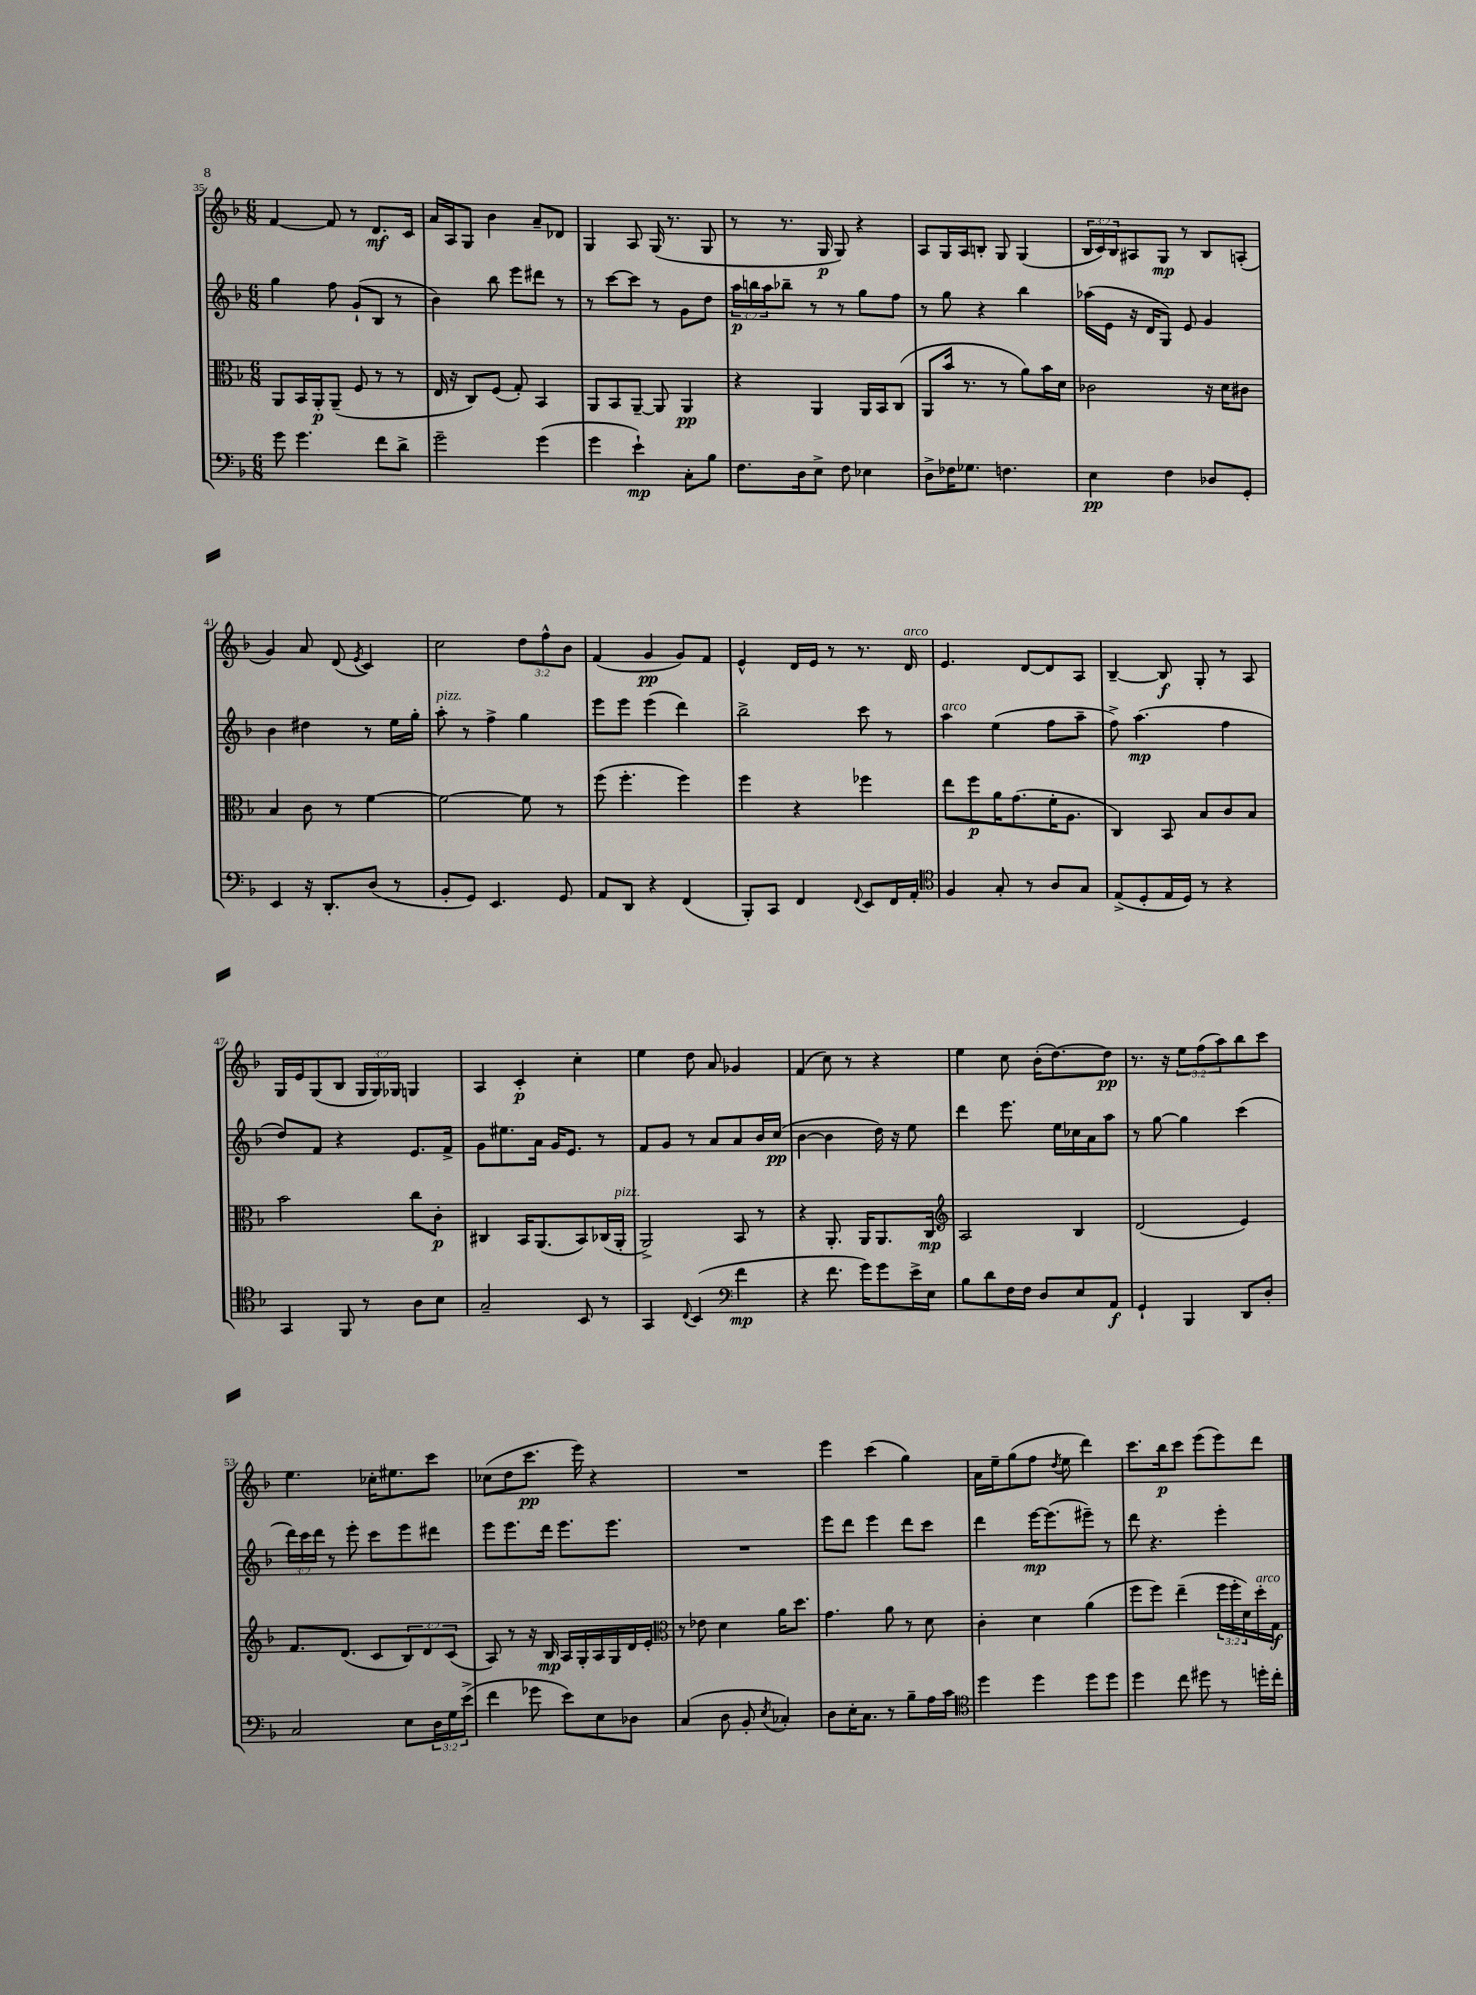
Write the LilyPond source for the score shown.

<<
\new StaffGroup <<
\new Staff = "s0" {
    \clef treble \key f \major \numericTimeSignature \time 6/8 \override Staff.TupletNumber.text = #tuplet-number::calc-fraction-text
    f'4~ f'8 r8 d'8.\mf c'16 |
    a'16 a16 g8 bes'4 a'8-- des'8 |
    g4 a8 g16( r8. g8 |
    r8 r8. g16\p g8) r4 |
    a8 g16 a16 b8-. g8 g4( |
    \tuplet 3/2 { bes16 c'16) bes16 } ais8 g8\mp r8 bes8 a8-.( |
    g'4) a'8 d'8( \acciaccatura { e'8 } c'4) |
    c''2 \tuplet 3/2 { d''8 f''8-^ bes'8 } |
    f'4( g'4\pp g'8) f'8 |
    e'4-^ d'16 e'16 r8 r8. d'16^\markup { \italic "arco" } |
    e'4. d'8~ d'8 a8 |
    bes4~-- bes8\f g8-. r8 a8 |
    g16 e'16 g8( bes8 \tuplet 3/2 { g16 g16) ges16 } g4 |
    a4 c'4-.\p c''4-. |
    e''4 d''8 a'8 ges'4 |
    f'4( c''8) r8 r4 |
    e''4 c''8 bes'16-.( d''8.~) d''8\pp |
    r8. r16 \tuplet 3/2 { e''8 f''8( a''8) } bes''8 c'''8 |
    e''4. ces''16-. eis''8. c'''8 |
    ces''8( d''8 c'''8.\pp e'''16) r4 |
    R2. |
    e'''4 c'''4( g''4) |
    a'16 e''16-- g''8( f''8 \acciaccatura { d''8 } e''8 d'''4) |
    c'''8. bes''16\p c'''8 e'''8( e'''8) d'''8 \bar "|." |
}
\new Staff = "s1" {
    \clef treble \key f \major \numericTimeSignature \time 6/8 \override Staff.TupletNumber.text = #tuplet-number::calc-fraction-text
    g''4 f''8 g'8-!( bes8 r8 |
    bes'4) bes''8 e'''8 dis'''8 r8 |
    r8 c'''8~ c'''8 r8 g'8 d''8 |
    \tuplet 3/2 { a''16\p b''16 a''16 } bes''8-- r8 r8 g''8 f''8 |
    r8 g''8 r4 bes''4 |
    aes''16( e'16 r16 d'16 g8) e'8 g'4 |
    bes'4 dis''4 r8 e''16 g''16-. |
    a''8-.^\markup { \italic "pizz." } r8 f''4-> g''4 |
    e'''8 e'''8 e'''4( d'''4) |
    bes''2-> c'''8 r8 |
    a''4^\markup { \italic "arco" } e''4( f''8 a''8-- |
    f''8->) a''4.\mp( f''4 |
    d''8) f'8 r4 e'8. f'16-> |
    g'8 eis''8. a'16 g'16 e'8. r8 |
    f'8 g'8 r8 a'8 a'8 bes'16 c''16\pp( |
    bes'4~ bes'4 d''16) r16 e''8 |
    d'''4 e'''8. e''16 ces''16 a'16 a''8 |
    r8 g''8~ g''4 c'''4( |
    \tuplet 3/2 { d'''16) c'''16 d'''16 } r8 e'''8-. c'''8 e'''8 dis'''8 |
    e'''8 e'''8. d'''16 e'''8. e'''8. |
    R2. |
    e'''8 d'''8 e'''4 d'''8 c'''8 |
    d'''4 e'''16~\mp e'''8.( eis'''8--) r8 |
    d'''8 r4. e'''4-. \bar "|." |
}
\new Staff = "s2" {
    \clef alto \key f \major \numericTimeSignature \time 6/8 \override Staff.TupletNumber.text = #tuplet-number::calc-fraction-text
    a,8 bes,16 a,16-.\p a,8--( f8 r8 r8 |
    e16 r16 c8) f8( g8-.) bes,4 |
    a,8 bes,8 a,8~-- a,8 a,4\pp |
    r4 a,4 a,16 bes,16 c8( |
    a,8 bes'16 r8. r8 a'8) bes'16 d'16 |
    ces'2 r16 d'16 cis'8 |
    bes4 c'8 r8 f'4~ |
    f'2~ f'8 r8 |
    f''8( f''4.-. f''4) |
    f''4 r4 fes''4 |
    e''8 f''8\p a'16 g'8.( f'16-. a8. |
    c4) bes,8 bes8 c'8 bes8 |
    bes'2 c''8 c'8-.\p |
    cis4 bes,16 a,8.( bes,8) ces16( a,16-.^\markup { \italic "pizz." } |
    a,2->) bes,8 r8 |
    r4 a,8.-. a,16 a,8. c16\mp |
    \clef treble a2 bes4 |
    d'2( e'4) |
    f'8. d'8.( c'8 \tuplet 3/2 { bes8) d'8 c'8( } |
    a8) r8 r16 bes16\mp a16 g16-. a16 g16 d'16 e'16-. |
    \clef alto r8 ees'8 d'4 a'16 d''8. |
    g'4. a'8 r8 d'8 |
    c'4-. d'4 a'4( |
    f''8 f''8) e''4--( \tuplet 3/2 { f''16 f''16-. d'16) } d''16-.^\markup { \italic "arco" } g16\f \bar "|." |
}
\new Staff = "s3" {
    \clef bass \key f \major \numericTimeSignature \time 6/8 \override Staff.TupletNumber.text = #tuplet-number::calc-fraction-text
    g'8 g'4. f'8 d'8-> |
    g'2-- g'4( |
    g'4 e'4-!\mp) c8-. bes8 |
    f8. d16 e8-> f8 ees4 |
    d8-> fes16 ges8. f4. |
    e4\pp f4 des8 g,8-. |
    e,4 r16 d,8.-. d8( r8 |
    bes,8-. g,8) e,4. g,8 |
    a,8 d,8 r4 f,4( |
    bes,,8-.) c,8 f,4 \appoggiatura { f,8 } e,8 f,16 a,16-. |
    \clef tenor f4 g8-. r8 a8 g8 |
    e8->( d8-. e16 d16) r8 r4 |
    g,4 f,8 r8 a8 bes8 |
    g2-- bes,8 r8 |
    g,4 \appoggiatura { c8 } bes,4( \clef bass f'4\mp |
    r4 f'8. g'16) g'8 e'16-> e16 |
    bes8 d'8 f16 f16 d8 e8 a,8\f |
    g,4-! bes,,4 d,8 d8-. |
    c2 e8 \tuplet 3/2 { d16 g16 e'16->( } |
    f'4 ges'8 e'8) e8 des8 |
    c4( d8 bes,8-. \acciaccatura { e8 } ces4-.) |
    d8 e16-. c8. r8 bes8-- a16 c'16 |
    \clef tenor d''4 d''4 d''8 d''8 |
    d''4 c''8 dis''8 r8 d''16-. c''16-. \bar "|." |
}
>>
>>
\layout { \context { \Score currentBarNumber = #35 } }
